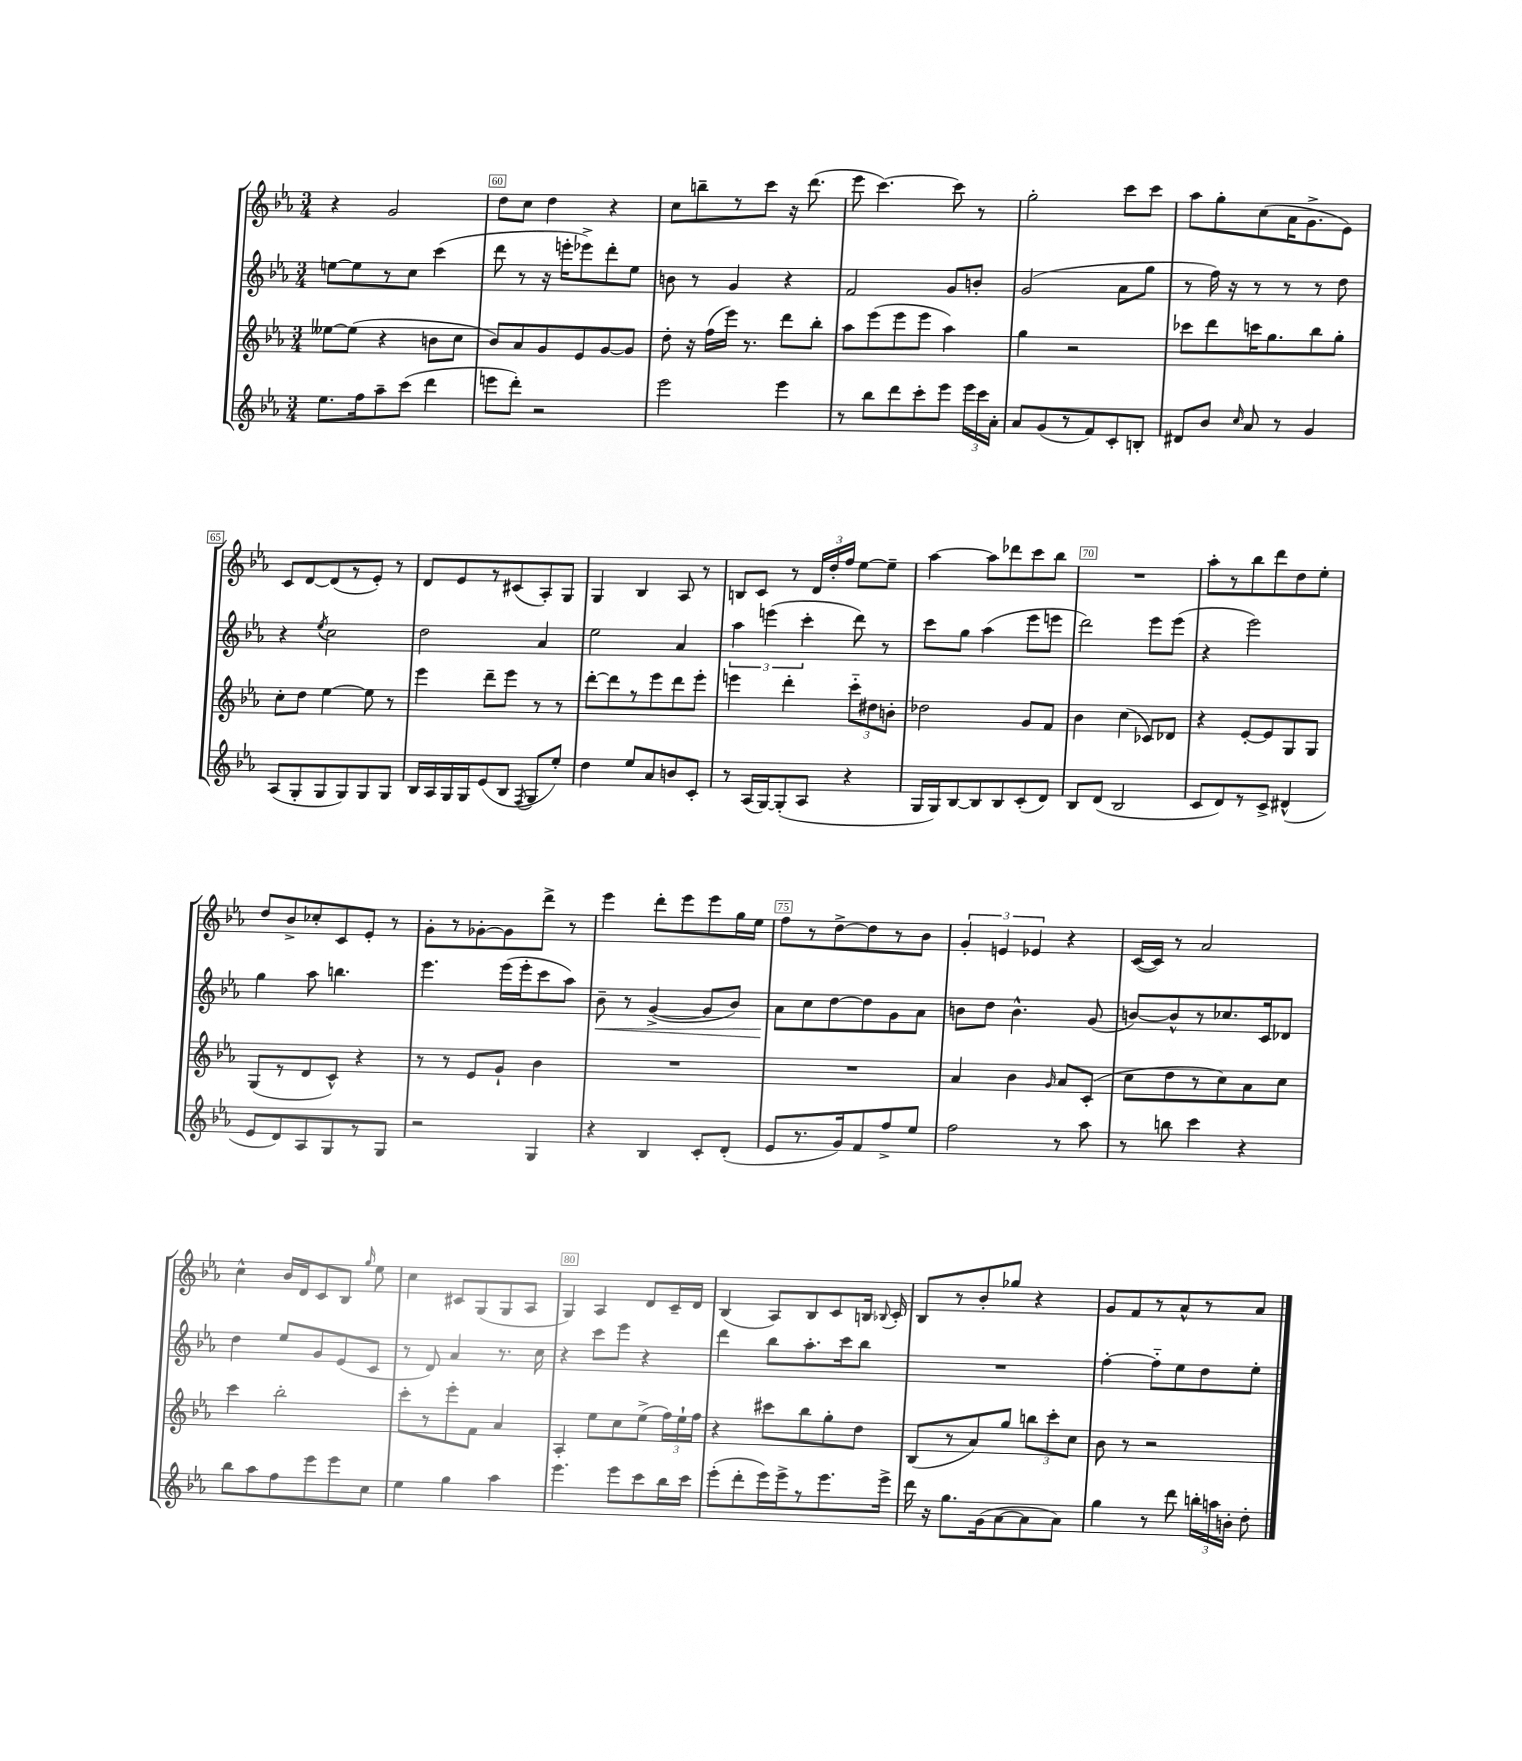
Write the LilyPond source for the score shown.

<<
\new StaffGroup <<
\new Staff = "s0" {
    \clef treble \key ees \major \numericTimeSignature \time 3/4
    \autoBeamOff r4 g'2 |
    d''8[ c''8] d''4 r4 |
    c''8[ b''8-- r8 c'''8] r16 d'''8.( |
    ees'''8 c'''4.~) c'''8 r8 |
    g''2-. c'''8[ c'''8] |
    aes''8[ g''8-. c''8( aes'16 g'8.-> ees'8]) |
    c'8[ d'8~ d'8( r8 ees'8]-.) r8 |
    d'8[ ees'8 r8 cis'8( aes8-.) g8] |
    g4 bes4 aes8 r8 |
    b8[ c'8] r8 \tuplet 3/2 { d'16[ d''16-. f''16] } ees''8[~ ees''8]-- |
    aes''4~ aes''8[ des'''8 c'''8 bes''8] |
    R2. |
    aes''8[-. r8 bes''8 d'''8 d''8 ees''8]-. |
    d''8[ bes'8-> ces''8-. c'8 ees'8]-. r8 |
    g'8[-. r8 ges'8~-. ges'8 d'''8]-> r8 |
    ees'''4 d'''8[-. ees'''8 ees'''8 g''16 ees''16] |
    f''8[ r8 d''8~-> d''8 r8 bes'8] |
    \tuplet 3/2 { g'4-. e'4 ees'4 } r4 |
    c'16[~( c'16]) r8 aes'2 |
    c''4-^ bes'16[ d'16 c'8 bes8] \grace { g''16 } ees''8 |
    c''4 cis'8[ g8( g8 aes8] |
    g4) aes4 d'8[ c'16-- d'16] |
    bes4( aes8[) bes8 c'8 b16] \appoggiatura { bes8 } c'16-. |
    bes8[ r8 bes'8-. ges''8] r4 |
    g'8[ f'8 r8 aes'8-^ r8 aes'8] \bar "|." |
}
\new Staff = "s1" {
    \clef treble \key ees \major \numericTimeSignature \time 3/4
    \autoBeamOff e''8[~ e''8 r8 c''8] c'''4( |
    d'''8 r8 r16 e'''16[-. ees'''8->) d'''8-. ees''8] |
    b'8 r8 g'4 r4 |
    f'2 g'8[ b'8]-. |
    g'2( aes'8[ g''8] |
    r8 f''16) r16 r8 r8 r8 d''8 |
    r4 \acciaccatura { ees''8 } c''2 |
    d''2 aes'4 |
    ees''2 aes'4 |
    \tuplet 3/2 { aes''4 e'''4( c'''4-. } d'''8) r8 |
    c'''8[ g''8] aes''4( ees'''8[ e'''8] |
    d'''2) ees'''8[ ees'''8]( |
    r4 ees'''2) |
    g''4 aes''8 b''4. |
    ees'''4. ees'''16[( ees'''16-. c'''8 aes''8]) |
    bes'8--\< r8 g'4~->( g'8[ bes'8]) |
    aes'8[\! c''8 d''8~ d''8 g'8 aes'8] |
    b'8[ d''8] b'4.-^ g'8( |
    b'8[~) b'8-^ r8 ces''8. c'16 des'8] |
    d''4 ees''8[ g'8 ees'8( c'8] |
    r8 d'8) aes'4 r8. c''16 |
    r4 c'''8[ ees'''8] r4 |
    d'''4 bes''8[ aes''8.-. c'''16 bes''8] |
    R2. |
    f''4~-. f''8[-_ ees''8 d''8 ees''8]-. \bar "|." |
}
\new Staff = "s2" {
    \clef treble \key ees \major \numericTimeSignature \time 3/4
    \autoBeamOff eeses''8[~ eeses''8]( r4 b'8[ c''8] |
    bes'8[) aes'8 g'8 ees'8 g'8~ g'8] |
    d''8-. r16 f''16[( ees'''16]) r8. d'''8[ bes''8]-. |
    aes''8[ ees'''8( ees'''8 ees'''8] aes''4) |
    g''4 r2 |
    ces'''8[ d'''8 c'''16 g''8. bes''8 g''8]-. |
    c''8[-. d''8] ees''4~ ees''8 r8 |
    ees'''4 d'''8[-- ees'''8] r8 r8 |
    d'''8[~-. d'''8 r8 ees'''8 d'''8 ees'''8]-. |
    e'''4 d'''4-. \tuplet 3/2 { c'''8[-_ dis''8 b'8]-. } |
    des''2 g'8[ f'8] |
    bes'4 c''4( ces'8[) des'8] |
    r4 ees'8[~-. ees'8 g8 g8] |
    g8[( r8 d'8 c'8]-^) r4 |
    r8 r8 ees'8[ g'8]-! bes'4 |
    R2. |
    R2. |
    aes'4 bes'4 \grace { g'16 } aes'8[ c'8]-.( |
    c''8[ d''8 r8 c''8) aes'8 c''8] |
    c'''4 bes''2-. |
    c'''8[-. r8 ees'''8-. f'8] aes'4 |
    aes4-. ees''8[ c''8 ees''8]->( \tuplet 3/2 { f''16[) ees''16-! f''16] } |
    r4 cis'''8[ bes''8 g''8-. d''8] |
    bes8[( r8 aes'8) g''8] \tuplet 3/2 { b''8[ c'''8-. c''8] } |
    bes'8 r8 r2 \bar "|." |
}
\new Staff = "s3" {
    \clef treble \key ees \major \numericTimeSignature \time 3/4
    \autoBeamOff ees''8.[ f''16 aes''8-- c'''8]( d'''4 |
    e'''8[ d'''8]-.) r2 |
    ees'''2 ees'''4 |
    r8 bes''8[ d'''8 c'''8-. ees'''8] \tuplet 3/2 { ees'''16[ c'''16 aes'16]-. } |
    aes'8[ g'8( r8 f'8) c'8-. b8]-. |
    dis'8[ bes'8] \grace { c''16 } aes'8 r8 g'4 |
    aes8[( g8-. g8 g8) g8 g8] |
    bes16[ aes16 g16 g16 ees'8( bes8] \acciaccatura { f8 } g8[ ees''8]-.) |
    d''4 ees''8[ aes'8 b'8 c'8]-. |
    r8 aes16[( g16~) g8-.( aes8] r4 |
    g16[ g16) bes8~ bes8 bes8 c'8-.( d'8]) |
    bes8[ d'8]( bes2 |
    c'8[ d'8) r8 c'8]-> dis'4-^( |
    ees'8[ d'8) aes8 g8 r8 g8] |
    r2 g4 |
    r4 bes4 c'8[-. d'8]-.( |
    ees'8[ r8. g'16) f'8 f''8-> ees''8] |
    f''2 r8 aes''8 |
    r8 b''8 c'''4 r4 |
    bes''8[ aes''8 f''8 ees'''8 ees'''8 c''8] |
    ees''4 g''4 aes''4 |
    ees'''4. ees'''8[ c'''8 bes''16 c'''16] |
    ees'''8[-.( d'''8-. ees'''16) ees'''16-> r8 ees'''8. ees'''16]-> |
    d'''16 r16 g''8.[ g'16( aes'8~ aes'8 aes'8]) |
    g''4 r8 d'''8 \tuplet 3/2 { b''16[-. a''16 b'16]-. } d''8-. \bar "|." |
}
>>
>>
\layout { \context { \Score currentBarNumber = #59 \override BarNumber.break-visibility = ##(#f #t #t) barNumberVisibility = #(every-nth-bar-number-visible 5) \override BarNumber.stencil = #(make-stencil-boxer 0.1 0.3 ly:text-interface::print) } }
